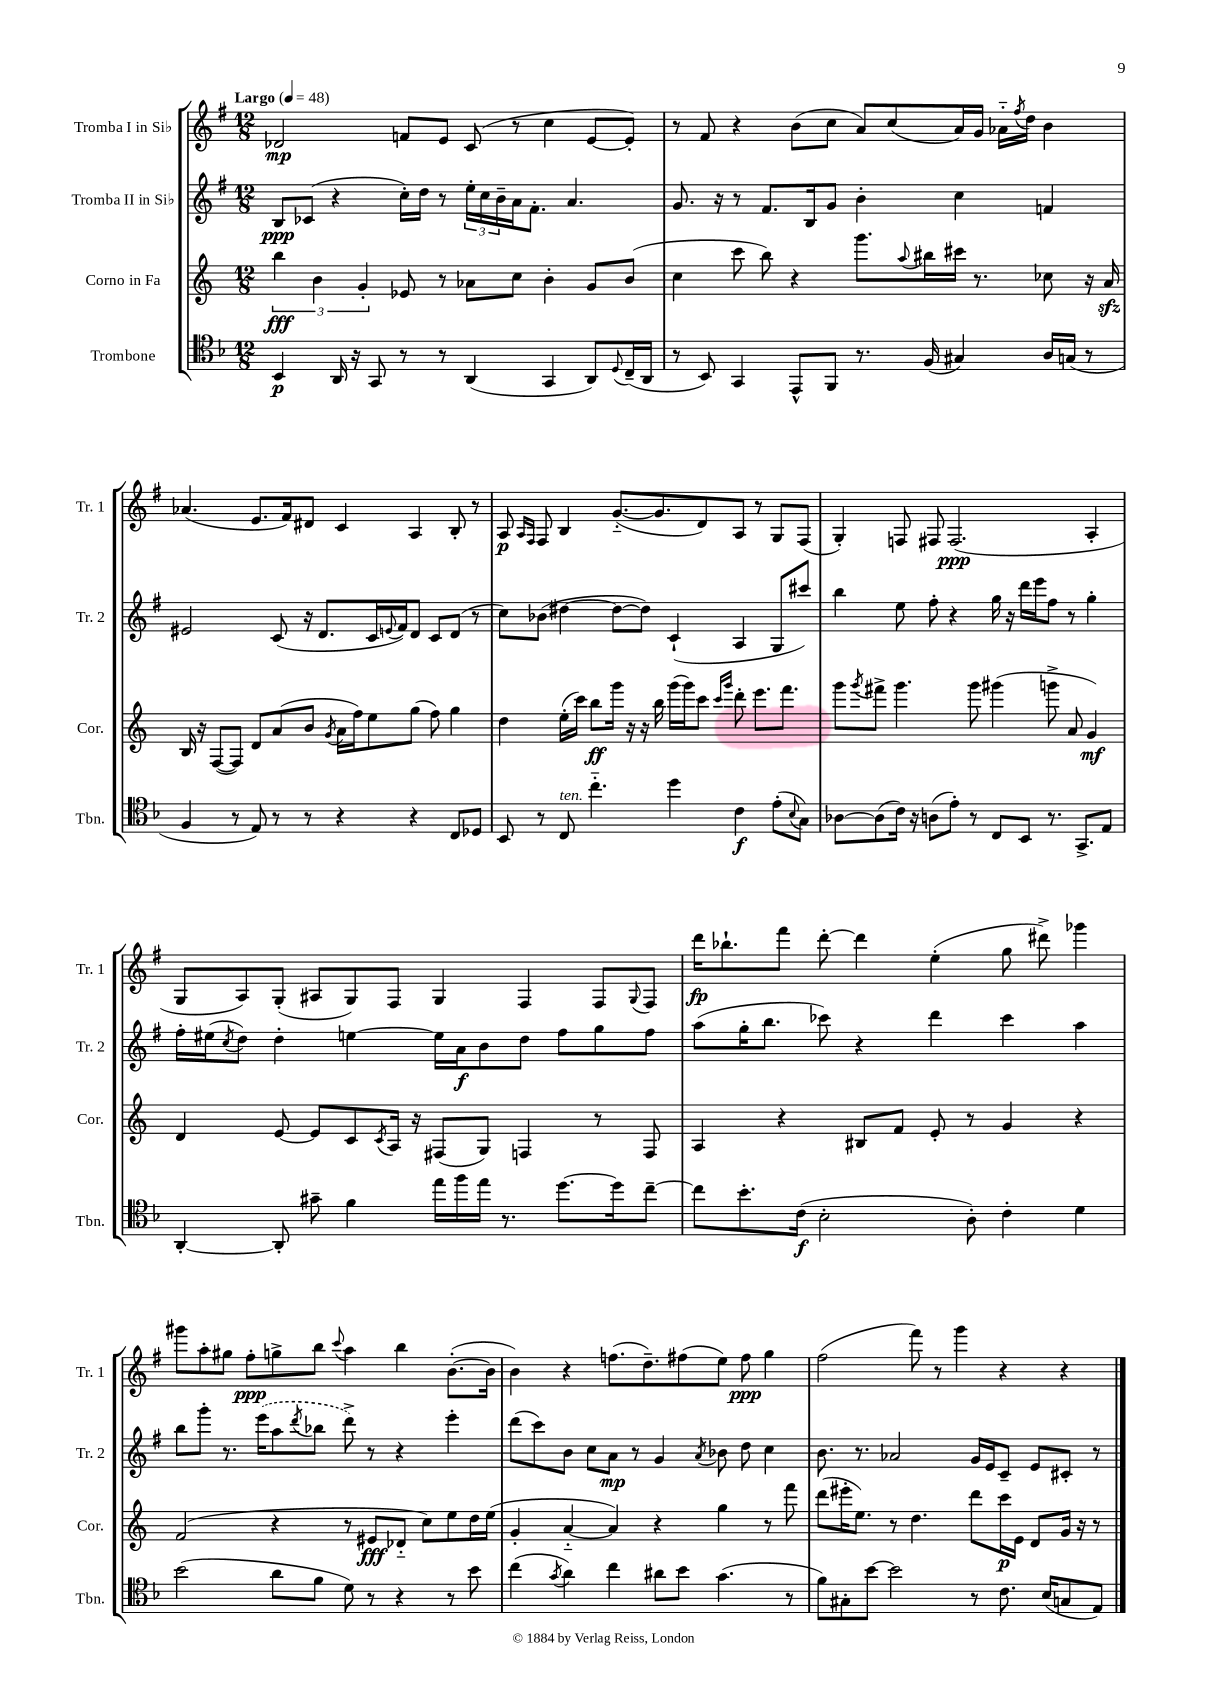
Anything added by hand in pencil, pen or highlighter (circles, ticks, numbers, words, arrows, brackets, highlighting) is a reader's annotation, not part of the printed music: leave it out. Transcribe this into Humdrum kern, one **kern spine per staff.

**kern	**dynam	**kern	**dynam	**kern	**dynam	**kern	**dynam
*part4	*part4	*part3	*part3	*part2	*part2	*part1	*part1
*staff4	*staff4	*staff3	*staff3	*staff2	*staff2	*staff1	*staff1
*I"Trombone	*	*I"Corno in Fa	*	*I"Tromba II in Si♭	*	*I"Tromba I in Si♭	*
*I'Tbn.	*	*I'Cor.	*	*I'Tr. 2	*	*I'Tr. 1	*
*clefC4	*	*clefG2	*	*clefG2	*	*clefG2	*
*k[b-]	*	*k[]	*	*k[f#]	*	*k[f#]	*
*M12/8	*	*M12/8	*	*M12/8	*	*M12/8	*
*MM48	*	*MM48	*	*MM48	*	*MM48	*
=1	=1	=1	=1	=1	=1	=1	=1
!	!	!	!	!	!	!LO:TX:a:B:t=Largo	!
4BB-/	p	6bb\	fff	8B/L	ppp	2d-X/	mp
.	.	.	.	(8c-X/J	.	.	.
.	.	6b\	.	.	.	.	.
16AA/	.	.	.	4r	.	.	.
16r	.	.	.	.	.	.	.
.	.	6g'/	.	.	.	.	.
8GG/	.	.	.	.	.	.	.
8r	.	8e-X/	.	16cc'\LL)	.	8fn/L	.
.	.	.	.	16dd\JJ	.	.	.
8r	.	8r	.	8r	.	8e/J	.
(4AA/	.	8a-X\L	.	24ee'\LL	.	(8c/	.
.	.	.	.	24cc\	.	.	.
.	.	.	.	24b~\	.	.	.
.	.	8cc\J	.	16a\J	.	8r	.
.	.	.	.	8.f#'\J	.	.	.
4GG/	.	4b'\	.	.	.	4cc\	.
.	.	.	.	4.a/	.	.	.
8AA/L)	.	8g/L	.	.	.	[8e/L	.
8qqD/	.	.	.	.	.	.	.
(16C~/L	.	(8b/J	.	.	.	8e'/J])	.
16AA/JJ	.	.	.	.	.	.	.
=2	=2	=2	=2	=2	=2	=2	=2
8r	.	4cc\	.	8.g/	.	8r	.
8BB-/)	.	.	.	.	.	8f#/	.
.	.	.	.	16r	.	.	.
4GG/	.	8ccc\	.	8r	.	4r	.
.	.	8bb\)	.	8.f#/L	.	.	.
8EE^^/L	.	4r	.	.	.	(8b\L	.
.	.	.	.	16B/k	.	.	.
8FF/J	.	.	.	8g/J	.	8cc\J	.
8.r	.	8.ggg\L	.	4b'\	.	8a/L)	.
.	.	.	.	.	.	(8cc/	.
.	.	8qqaa/	.	.	.	.	.
(16F/	.	16bb#X\L	.	.	.	.	.
4G#X/)	.	16ccc#X\JJ	.	4cc\	.	16a/L)	.
.	.	8.r	.	.	.	16g/JJ	.
.	.	.	.	.	.	16a-X\LL	.
.	.	.	.	.	.	8qff#/	.
.	.	.	.	.	.	16dd\JJ	.
16A/LL	.	8cc-X\	.	4fn/	.	4b\	.
(16Gn/JJ	.	.	.	.	.	.	.
8r	.	16r	.	.	.	.	.
.	.	16azz/	.	.	.	.	.
!!LO:LB:g=z
=3	=3	=3	=3	=3	=3	=3	=3
4F/	.	16B/	.	2e#X/	.	(4.a-X/	.
.	.	16r	.	.	.	.	.
.	.	([8F/L	.	.	.	.	.
8r	.	8F/J])	.	.	.	.	.
8E/)	.	8d/L	.	.	.	8.e/L	.
8r	.	(8a/	.	(8c/	.	.	.
.	.	.	.	.	.	16f#/k)	.
8r	.	8b/J	.	16r	.	8d#X/J	.
.	.	.	.	8.d/L	.	.	.
.	.	8qg/	.	.	.	.	.
4r	.	16a\LL	.	.	.	4c/	.
.	.	16ff\J)	.	.	.	.	.
.	.	8ee\	.	16c/L	.	.	.
.	.	.	.	8qqen/	.	.	.
.	.	.	.	16f#/J)	.	.	.
4r	.	(8gg\J	.	8d/J	.	4A/	.
.	.	8ff\)	.	8c/L	.	.	.
8C/L	.	4gg\	.	(8d/J	.	8B'/	.
8D-X/J	.	.	.	8r	.	8r	.
=4	=4	=4	=4	=4	=4	=4	=4
8BB-/	.	4dd\	.	8cc\L)	.	8A/	p
.	.	.	.	.	.	16qqA/LL	.
.	.	.	.	.	.	16qqF#/JJ	.
8r	.	.	.	(8b-X\J	.	8F#/	.
!LO:TX:a:i:t=ten.	!	!	!	!	!	!	!
8C/	.	(16ee'\LL	.	[4dd#X\	.	4B/	.
.	.	16ccc\JJ)	.	.	.	.	.
4.cc\	.	8bb\L	ff	.	.	.	.
.	.	16ggg\Jk	.	8dd#\L_	.	([8.g/L	.
.	.	16r	.	.	.	.	.
.	.	16r	.	8dd#\J])	.	.	.
.	.	16bb\	.	.	.	8.g/]	.
4dd\	.	(16ggg\LL	.	(4c`/	.	.	.
.	.	16ggg\J)	.	.	.	.	.
.	.	8ccc\J	.	.	.	8d/)	.
.	.	16qqccc/LL	.	.	.	.	.
.	.	16qqggg/JJ	.	.	.	.	.
4c\	f	8ddd'\	.	4A/	.	8A/J	.
.	.	8.eee\L	.	.	.	8r	.
(8e'\L	.	.	.	8G/L	.	8G/L	.
.	.	8.fff\J	.	.	.	.	.
8qqB-/	.	.	.	.	.	.	.
8G\J)	.	.	.	8ccc#X/J)	.	(8F#/J	.
=5	=5	=5	=5	=5	=5	=5	=5
[8A-X\L	.	8ggg\L	.	4bb\	.	4G'/)	.
.	.	8qggg/	.	.	.	.	.
(8A-\]	.	8fff#X^\J	.	.	.	.	.
16c\Jk)	.	4.ggg\	.	8ee\	.	8Fn/	.
16r	.	.	.	.	.	.	.
(8An\L	.	.	.	8ff#'\	.	8F#X/	.
8e'\J)	.	.	.	4r	.	(2.F#/	ppp
8r	.	8ggg\	.	.	.	.	.
8C/L	.	(4ggg#X\	.	16gg\	.	.	.
.	.	.	.	16r	.	.	.
8BB-/J	.	.	.	16ddd\LL	.	.	.
.	.	.	.	16eee\J	.	.	.
8.r	.	8gggn^\	.	8ff#\J	.	.	.
.	.	8a/	.	8r	.	.	.
8.GG^/L	.	.	.	.	.	.	.
.	.	4g/)	mf	4gg'\	.	4A'/	.
8E/J	.	.	.	.	.	.	.
!!LO:LB:g=z
=6	=6	=6	=6	=6	=6	=6	=6
[4AA'/	.	4d/	.	16ff#'\LL	.	8G/L	.
.	.	.	.	(16ee#X\J	.	.	.
.	.	.	.	8qcc/	.	.	.
.	.	.	.	8dd\J)	.	8A/)	.
8AA'/]	.	[8e/	.	4dd'\	.	(8G'/J	.
8g#X~\	.	8e/L]	.	.	.	8A#X/L	.
4f\	.	8c/	.	[4een\	.	8G/)	.
.	.	8qc/	.	.	.	.	.
.	.	16A/Jk	.	.	.	8F#/J	.
.	.	16r	.	.	.	.	.
16ee\LL	.	(8F#X/L	.	16ee\LL]	.	4G/	.
16ff\	.	.	.	16a\J	f	.	.
16ee\JJ	.	8G/J)	.	8b\	.	.	.
8.r	.	.	.	.	.	.	.
.	.	4Fn/	.	8dd\J	.	4F#/	.
[8.dd\L	.	.	.	8ff#\L	.	.	.
.	.	8r	.	8gg\	.	8F#/L	.
16dd\k]	.	.	.	.	.	.	.
.	.	.	.	.	.	8qqG/	.
[8cc~\J	.	8F/	.	8ff#\J	.	8F#/J	.
=7	=7	=7	=7	=7	=7	=7	=7
8cc\L]	.	4A/	.	(8aa\L	.	16ddd\KL	fp
.	.	.	.	.	.	8.bb-X`\	.
8.b-'\	.	.	.	16gg'\K	.	.	.
.	.	.	.	8.bb\J	.	.	.
.	.	4r	.	.	.	8fff#\J	.
(16c\Jk	f	.	.	.	.	.	.
2B-'\	.	.	.	8ccc-X\)	.	[8ddd'\	.
.	.	8B#X/L	.	4r	.	4ddd\]	.
.	.	8f/J	.	.	.	.	.
.	.	8e'/	.	4ddd\	.	(4ee'\	.
8A'\)	.	8r	.	.	.	.	.
4c'\	.	4g/	.	4ccc-\	.	8gg\	.
.	.	.	.	.	.	8ddd#X^\)	.
4d\	.	4r	.	4aa\	.	4ggg-X\	.
!!LO:LB:g=z
=8	=8	=8	=8	=8	=8	=8	=8
(2b-\	.	(2f/	.	8bb\L	.	8ggg#X\L	.
.	.	.	.	8ggg'\J	.	8aa'\	.
.	.	.	.	8.r	.	8gg#X\J	.
.	.	.	.	.	.	8ff#'\L	ppp
.	.	.	.	(16eee\KL	.	.	.
8a\L	.	4r	.	8aa\	.	8ggn^\	.
.	.	.	.	8qddd/	.	.	.
8f\J	.	.	.	8bb-X\J	.	8bb\J	.
.	.	.	.	.	.	8qqccc/	.
8d\)	.	8r	.	8ddd^\)	.	4aa\	.
8r	.	8e#X/L	fff	8r	.	.	.
4r	.	8d-X/J	.	4r	.	4bb\	.
.	.	8cc\L)	.	.	.	.	.
8r	.	8ee\	.	4eee'\	.	([8.b'\L	.
8b-\	.	16dd\L	.	.	.	.	.
.	.	(16ee\JJ	.	.	.	16b\Jk]	.
=9	=9	=9	=9	=9	=9	=9	=9
(4cc\	.	4g'/	.	(8ddd\L	.	4b\)	.
.	.	.	.	8ccc\)	.	.	.
8qg/	.	.	.	.	.	.	.
4a\)	.	[4a/	.	8b\J	.	4r	.
.	.	.	.	8cc\L	.	.	.
4cc\	.	4a/])	.	8a\J	mp	(8.ffn\L	.
.	.	.	.	8r	.	.	.
.	.	.	.	.	.	8.dd~\)	.
8a#X\L	.	4r	.	4g/	.	.	.
8b-\J	.	.	.	.	.	(8ff#X\	.
.	.	.	.	8qa/	.	.	.
(4.g\	.	4gg\	.	8b-X\	.	8ee\J)	.
.	.	.	.	8dd\	.	8ff#\	ppp
.	.	8r	.	4cc\	.	4gg\	.
8r	.	8fff\	.	.	.	.	.
=10	=10	=10	=10	=10	=10	=10	=10
8f\L)	.	(8ddd\L	.	8.b\	.	(2ff#\	.
8G#X'\	.	16eee#X'\K	.	.	.	.	.
.	.	8.ee\J)	.	8.r	.	.	.
[8b-\J	.	.	.	.	.	.	.
2b-\]	.	8r	.	2a-X/	.	.	.
.	.	4.dd\	.	.	.	8fff#\)	.
.	.	.	.	.	.	8r	.
.	.	.	.	.	.	4ggg\	.
8r	.	8ddd\L	.	16g/LL	.	.	.
.	.	.	.	16e/J	.	.	.
8.c\	.	16ccc\L	p	8c~/J	.	4r	.
.	.	16e\JJ	.	.	.	.	.
.	.	8d/L	.	8e/L	.	.	.
(16B-/KL	.	.	.	.	.	.	.
8Gn/	.	16g/Jk	.	8c#X'/J	.	4r	.
.	.	16r	.	.	.	.	.
8E/J)	.	8r	.	8r	.	.	.
==	==	==	==	==	==	==	==
*-	*-	*-	*-	*-	*-	*-	*-
